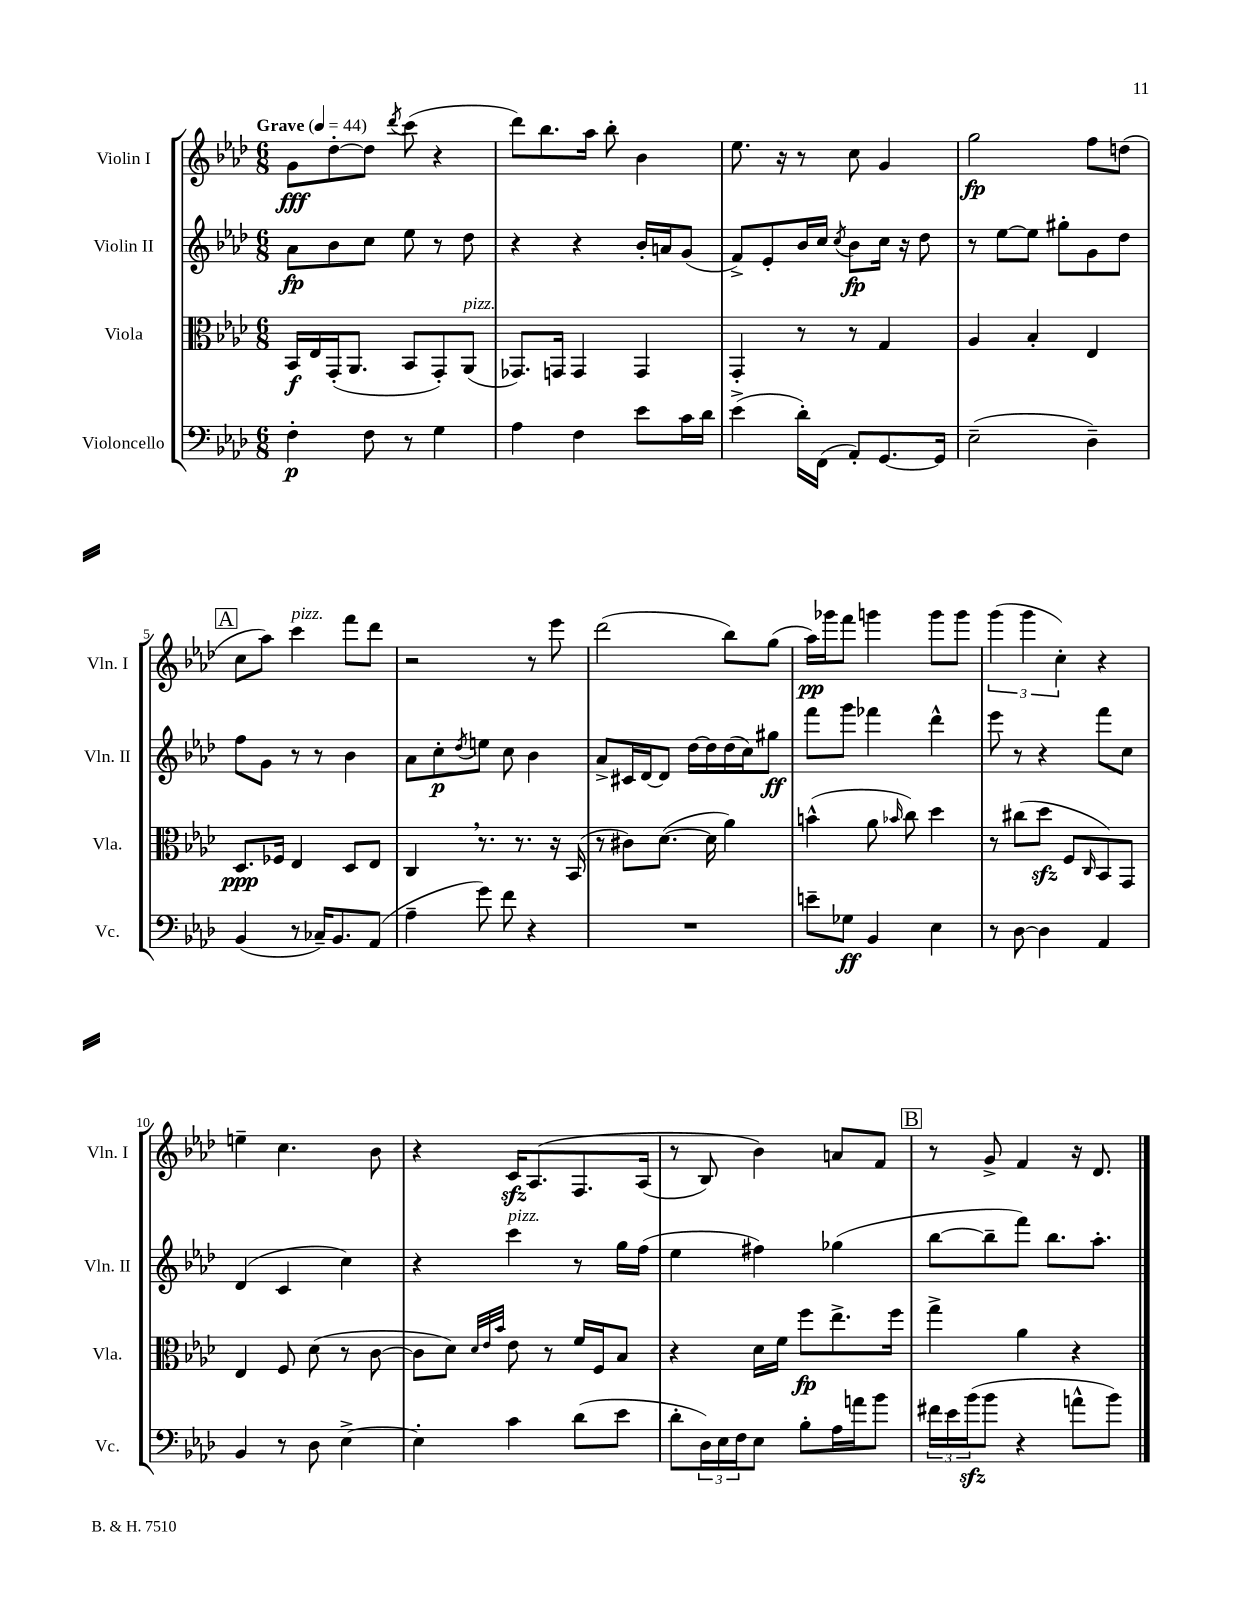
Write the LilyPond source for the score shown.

<<
\new StaffGroup <<
\new Staff = "s0" \with { instrumentName = "Violin I" shortInstrumentName = "Vln. I" } {
    \clef treble \key aes \major \numericTimeSignature \time 6/8 \tempo "Grave" 4 = 44
    g'8\fff des''8~-. des''8 \acciaccatura { des'''8 } c'''8( r4 |
    des'''8) bes''8. aes''16 bes''8-. bes'4 |
    ees''8. r16 r8 c''8 g'4 |
    g''2\fp f''8 d''8( |
    \mark \markup { \box "A" } c''8 aes''8) c'''4^\markup { \italic "pizz." } f'''8 des'''8 |
    r2 r8 ees'''8 |
    des'''2( bes''8) g''8( |
    aes''16\pp) ges'''16 f'''8 g'''4 g'''8 g'''8 |
    \tuplet 3/2 { g'''4( g'''4 c''4-.) } r4 |
    e''4-- c''4. bes'8 |
    r4 c'16\sfz aes8.\( f8. aes16( |
    r8 bes8) bes'4\) a'8 f'8 |
    \mark \markup { \box "B" } r8 g'8-> f'4 r16 des'8. \bar "|." |
}
\new Staff = "s1" \with { instrumentName = "Violin II" shortInstrumentName = "Vln. II" } {
    \clef treble \key aes \major \numericTimeSignature \time 6/8
    aes'8\fp bes'8 c''8 ees''8 r8 des''8 |
    r4 r4 bes'16-. a'16 g'8( |
    f'8->) ees'8-. bes'16 c''16 \acciaccatura { c''8 } bes'8\fp c''16 r16 des''8 |
    r8 ees''8~ ees''8 gis''8-. g'8 des''8 |
    \mark \markup { \box "A" } f''8 g'8 r8 r8 bes'4 |
    aes'8 c''8-.\p \acciaccatura { des''8 } e''8 c''8 bes'4 |
    aes'8-> cis'16 des'16~ des'8 des''16~ des''16 des''16( c''16) gis''8\ff |
    f'''8 g'''8 fes'''4 des'''4-^ |
    ees'''8 r8 r4 f'''8 c''8 |
    des'4( c'4 c''4) |
    r4 c'''4^\markup { \italic "pizz." } r8 g''16 f''16( |
    ees''4 fis''4) ges''4( |
    \mark \markup { \box "B" } bes''8~ bes''8-- f'''8) bes''8. aes''8.-. \bar "|." |
}
\new Staff = "s2" \with { instrumentName = "Viola" shortInstrumentName = "Vla." } {
    \clef alto \key aes \major \numericTimeSignature \time 6/8
    bes,16\f ees16 g,16-.( aes,8. bes,8 g,8-.) aes,8^\markup { \italic "pizz." }( |
    ges,8.) g,16 g,4 g,4 |
    g,4-. r8 r8 g4 |
    aes4 bes4-. ees4 |
    \mark \markup { \box "A" } des8.\ppp fes16 ees4 des8 ees8 |
    c4 \breathe r8. r8. r16 bes,16( |
    r8 cis'8) des'8.~( des'16 aes'4) |
    b'4-^( aes'8 \grace { bes'16 } c''8) des''4 |
    r8 cis''8( des''8\sfz f8 \grace { c16 } bes,8) g,8 |
    ees4 f8 des'8( r8 c'8~ |
    c'8 des'8) \grace { des'32 ees'32 bes'32 } ees'8 r8 f'16 f16 bes8 |
    r4 des'16 f'16 f''8\fp ees''8.-> f''16 |
    \mark \markup { \box "B" } g''4-> aes'4 r4 \bar "|." |
}
\new Staff = "s3" \with { instrumentName = "Violoncello" shortInstrumentName = "Vc." } {
    \clef bass \key aes \major \numericTimeSignature \time 6/8
    f4-.\p f8 r8 g4 |
    aes4 f4 ees'8 c'16 des'16 |
    ees'4->( des'16-.) f,16( aes,8-.) g,8.~ g,16 |
    ees2--( des4--) |
    \mark \markup { \box "A" } bes,4( r8 ces16--) bes,8. aes,8( |
    aes4-- g'8) f'8 r4 |
    R2. |
    e'8-- ges8\ff bes,4 ees4 |
    r8 des8~ des4 aes,4 |
    bes,4 r8 des8 ees4~-> |
    ees4-. c'4 des'8( ees'8 |
    des'8-. \tuplet 3/2 { des16) ees16 f16 } ees8 bes8-. aes16 a'16 bes'8 |
    \mark \markup { \box "B" } \tuplet 3/2 { fis'16 ees'16 bes'16\sfz( } bes'8 r4 a'8-^ bes'8) \bar "|." |
}
>>
>>
